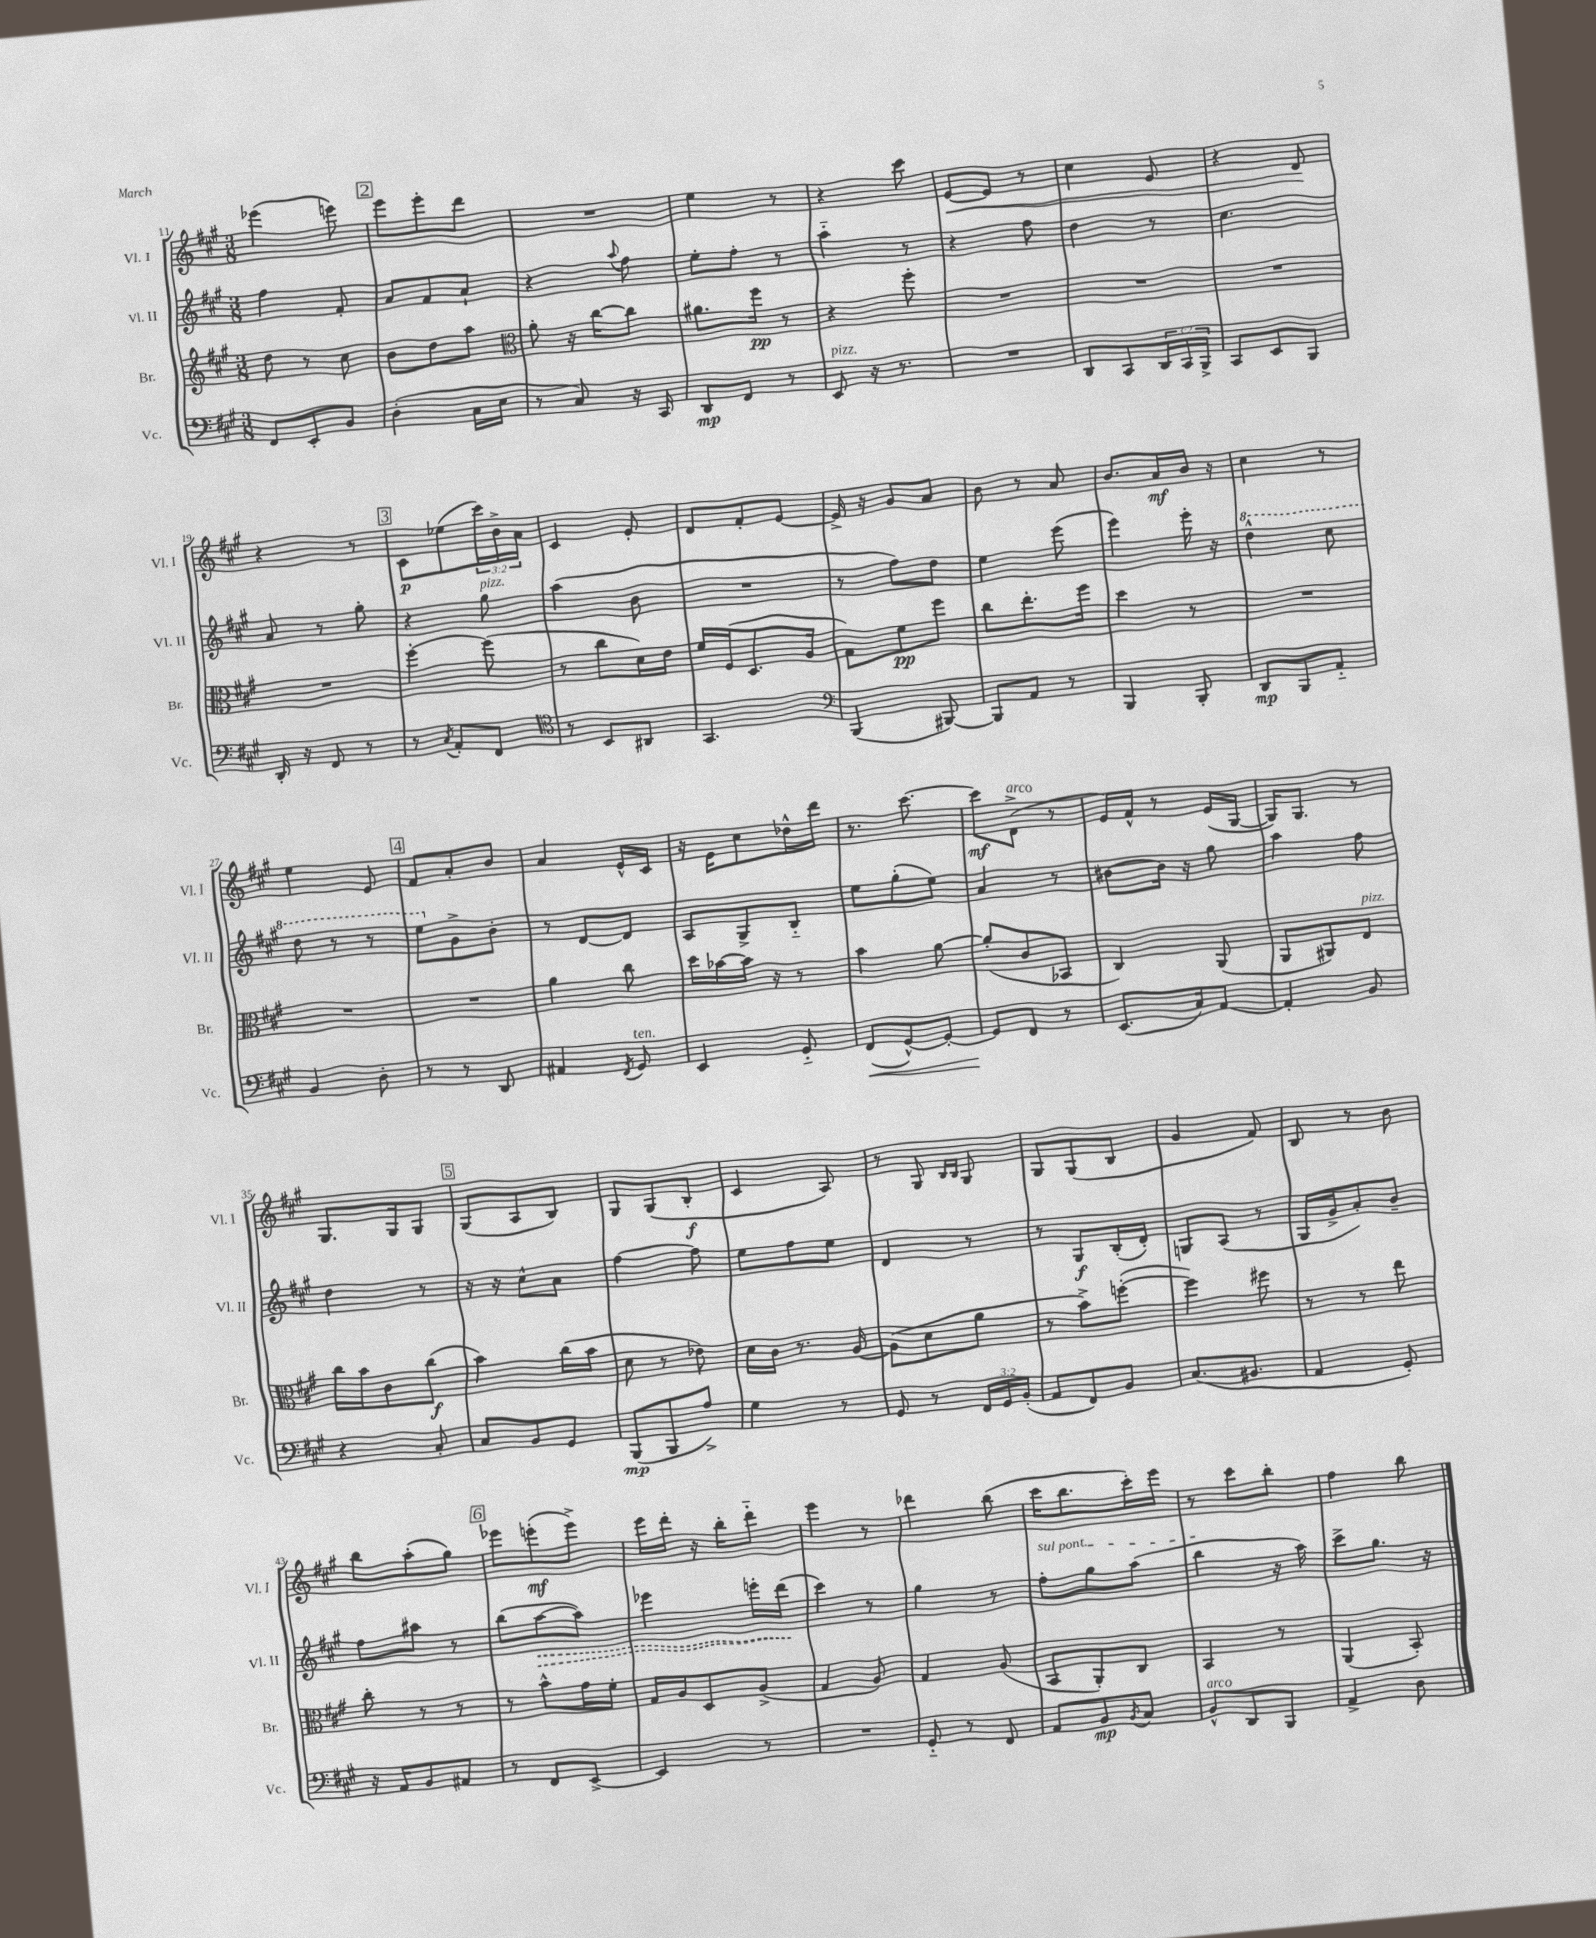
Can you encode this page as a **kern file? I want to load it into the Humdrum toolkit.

**kern	**dynam	**kern	**dynam	**kern	**dynam	**kern	**dynam
*part4	*part4	*part3	*part3	*part2	*part2	*part1	*part1
*staff4	*staff4	*staff3	*staff3	*staff2	*staff2	*staff1	*staff1
*I"Vc.	*	*I"Br.	*	*I"Vl. II	*	*I"Vl. I	*
*I'Vc.	*	*I'Br.	*	*I'Vl. II	*	*I'Vl. I	*
*clefF4	*	*clefG2	*	*clefG2	*	*clefG2	*
*k[f#c#g#]	*	*k[f#c#g#]	*	*k[f#c#g#]	*	*k[f#c#g#]	*
*M3/8	*	*M3/8	*	*M3/8	*	*M3/8	*
=11	=11	=11	=11	=11	=11	=11	=11
8FF#/L	.	8dd\	.	4ff#\	.	(4eee-X\	.
8EE'/	.	8r	.	.	.	.	.
8BB/J	.	8cc#\	.	8f#'/	.	8eeen\)	.
!!LO:REH:place=s1:t=2
=12	=12	=12	=12	=12	=12	=12	=12
(4D'\	.	8b\L	.	8a/L	.	8eee\L	.
.	.	8dd\	.	8f#/	.	8eee'\	.
16C#\LL	.	8aa\J	.	8a`/J	.	8ddd\J	.
16E\JJ	.	.	.	.	.	.	.
=13	=13	=13	=13	=13	=13	=13	=13
*	*	*clefC3	*	*	*	*	*
8r	.	8a'\	.	4r	.	4.r	.
8C#/)	.	16r	.	.	.	.	.
.	.	[16cc#\KL	.	.	.	.	.
.	.	.	.	8qqaa/	.	.	.
16r	.	8cc#\J]	.	8ff#\	.	.	.
16CC#/	.	.	.	.	.	.	.
=14	=14	=14	=14	=14	=14	=14	=14
8DD/L	mp	8.a#X\L	.	8ee'\L	.	4ee\	.
8FF#/J	.	.	.	8ff#'\J	.	.	.
.	.	16ff#\Jk	pp	.	.	.	.
8r	.	8r	.	8r	.	8r	.
=15	=15	=15	=15	=15	=15	=15	=15
!LO:TX:a:i:t=pizz.	!	!	!	!	!	!	!
8EE/	.	4r	.	4aa\	.	4r	.
16r	.	.	.	.	.	.	.
8.r	.	.	.	.	.	.	.
.	.	8ff#'\	.	8r	.	8ccc#\	.
=16	=16	=16	=16	=16	=16	=16	=16
!	!	!	!	!	!	!	!LO:HP:b
4.r	.	4.r	.	4r	.	[8e/L	<
.	.	.	.	.	.	8e/J]	.
.	.	.	.	8ff#\	.	8r	.
=17	=17	=17	=17	=17	=17	=17	=17
8DD/L	.	4.r	.	4dd\	.	4cc#\	.
8CC#/	.	.	.	.	.	.	.
24DD/L	.	.	.	8r	.	8e/	.
24CC#/	.	.	.	.	.	.	.
24BBB^/JJ	.	.	.	.	.	.	.
=18	=18	=18	=18	=18	=18	=18	=18
8CC#/L	.	4.r	.	4.cc#\	.	4r	.
8EE/	.	.	.	.	.	.	.
8BBB/J	.	.	.	.	.	8d/	.
.	.	.	.	.	.	.	[
!!LO:LB:g=z
=19	=19	=19	=19	=19	=19	=19	=19
16DD'/	.	4.r	.	8a/	.	4r	.
16r	.	.	.	.	.	.	.
8FF#/	.	.	.	8r	.	.	.
8r	.	.	.	8gg#'\	.	8r	.
!!LO:REH:place=s1:t=3
=20	=20	=20	=20	=20	=20	=20	=20
8r	.	[4ff#'\	.	4r	.	8c#\L	p
8qC#/	.	.	.	.	.	.	.
8AA'/L	.	.	.	.	.	(8ee-X\	.
!	!	!	!	!LO:TX:a:i:t=pizz.	!	!	!
8FF#/J	.	(8ff#\]	.	8gg#\	.	24ccc#\L)	.
.	.	.	.	.	.	24b^\	.
.	.	.	.	.	.	24a\JJ	.
=21	=21	=21	=21	=21	=21	=21	=21
*clefC4	*	*	*	*	*	*	*
8r	.	8r	.	(4aa\	.	4c#/	.
8BB/L	.	8cc#\L	.	.	.	.	.
8AA#X/J	.	16d\L)	.	8b\	.	8e'/	.
.	.	16e\JJ	.	.	.	.	.
=22	=22	=22	=22	=22	=22	=22	=22
4.GG#/	.	16f#/LL	.	4.r	.	8d/L	.
.	.	(16F#/J	.	.	.	.	.
.	.	8.D/	.	.	.	8f#'/	.
.	.	.	.	.	.	[8e/J	.
.	.	16A/Jk	.	.	.	.	.
=23	=23	=23	=23	=23	=23	=23	=23
*clefF4	*	*	*	*	*	*	*
(4BBB/	.	8G#\L)	.	8r	.	16e^/]	.
.	.	.	.	.	.	16r	.
.	.	8f#\	pp	8ff#\L)	.	8g#/L	.
[8BBB#X/)	.	8ff#\J	.	8dd\J	.	8a/J	.
=24	=24	=24	=24	=24	=24	=24	=24
8BBB#/L]	.	8cc#\L	.	4ee\	.	8b\	.
8AA/J	.	8.ee'\	.	.	.	8r	.
8r	.	.	.	(8eee\	.	8a/	.
.	.	16ff#\Jk	.	.	.	.	.
=25	=25	=25	=25	=25	=25	=25	=25
4BBB/	.	4dd\	.	4eee\)	.	8.b/L	.
.	.	.	.	.	.	16a/L	mf
8BBB'/	.	8r	.	16eee'\	.	16b/JJ	.
.	.	.	.	16r	.	16r	.
=26	=26	=26	=26	=26	=26	=26	=26
*	*	*	*	*8va	*	*	*
8DD/L	mp	4.r	.	4ddd^^\	.	4cc#\	.
8BBB/	.	.	.	.	.	.	.
8AA/J	.	.	.	8ccc#\	.	8r	.
!!LO:LB:g=z
=27	=27	=27	=27	=27	=27	=27	=27
4BB/	.	4.r	.	8ddd\	.	4ee\	.
.	.	.	.	8r	.	.	.
8D'\	.	.	.	8r	.	8e/	.
!!LO:REH:place=s1:t=4
=28	=28	=28	=28	=28	=28	=28	=28
8r	.	4.r	.	8eee\L	.	8f#/L	.
*	*	*	*	*X8va	*	*	*
8r	.	.	.	8g#^\	.	8a'/	.
8DD/	.	.	.	8b'\J	.	8b/J	.
=29	=29	=29	=29	=29	=29	=29	=29
4AA#X/	.	4a\	.	8r	.	4a/	.
.	.	.	.	[8d/L	.	.	.
8qFF#/	.	.	.	.	.	.	.
!LO:TX:a:i:t=ten.	!	!	!	!	!	!	!
8GG#/	.	8cc#\	.	8d/J]	.	16e^^/LL	.
.	.	.	.	.	.	16c#/JJ	.
=30	=30	=30	=30	=30	=30	=30	=30
4EE/	.	16dd\LL	.	8A/L	.	16r	.
.	.	[16b-X\	.	.	.	16e\KL	.
.	.	16b-\JJ]	.	8G#^/	.	8cc#\	.
.	.	16r	.	.	.	.	.
8GG#/	.	8r	.	8B/J	.	16dd-X^^\L	.
.	.	.	.	.	.	16ddd\JJ	.
=31	=31	=31	=31	=31	=31	=31	=31
!	!LO:HP:b	!	!	!	!	!	!
(8FF#/L	<	4b\	.	8ee\L	.	8.r	.
[8GG#^^/)	.	.	.	(8gg#'\	.	.	.
.	.	.	.	.	.	[8.ccc#\	.
8GG#'/J_	.	[8a\	.	8ee\J)	.	.	.
=32	=32	=32	=32	=32	=32	=32	=32
8GG#/L]	.	(8a'/L]	.	4a/	.	8ccc#\L]	mf
!	!	!	!	!	!	!LO:TX:a:i:t=arco	!
8FF#/J	[	8c#/	.	.	.	(8d^\J	.
8r	.	8BB-X/J	.	8r	.	8r	.
=33	=33	=33	=33	=33	=33	=33	=33
(8.EE/L	.	4C#/)	.	[8b#X\L	.	16e/LL)	.
.	.	.	.	.	.	16f#^^/JJ	.
.	.	.	.	16b#\Jk]	.	8r	.
16C#/k)	.	.	.	16r	.	.	.
[8AA/J	.	(8AA/	.	8gg#\	.	(16e/LL	.
.	.	.	.	.	.	[16G#/JJ	.
=34	=34	=34	=34	=34	=34	=34	=34
4AA'/]	.	8AA/L	.	4aa\	.	16G#/KL])	.
.	.	.	.	.	.	8.G#/J	.
.	.	8AA#X/)	.	.	.	.	.
!	!	!LO:TX:a:i:t=pizz.	!	!	!	!	!
8BB/	.	8E/J	.	8ff#\	.	8r	.
!!LO:LB:g=z
=35	=35	=35	=35	=35	=35	=35	=35
4r	.	16cc#\LL	.	4dd\	.	8.G#/L	.
.	.	16b\J	.	.	.	.	.
.	.	8c#\	.	.	.	.	.
.	.	.	.	.	.	16G#/k	.
8C#'/	.	(8cc#\J	f	8r	.	8G#/J	.
!!LO:REH:place=s1:t=5
=36	=36	=36	=36	=36	=36	=36	=36
8C#/L	.	4b\)	.	16r	.	(8G#/L	.
.	.	.	.	16r	.	.	.
8BB/	.	.	.	8cc#^^\L	.	8A/	.
8GG#/J	.	(16cc#\LL	.	8a\J	.	8B/J)	.
.	.	16b\JJ	.	.	.	.	.
=37	=37	=37	=37	=37	=37	=37	=37
(8BBB/L	mp	8d\	.	[4ff#\	.	8G#/L	.
8BBB/	.	8r	.	.	.	(8G#/	.
8A^/J)	.	8e-X\)	.	8ff#\]	.	8B'/J	f
=38	=38	=38	=38	=38	=38	=38	=38
4G#\	.	16d\LL	.	8ee\L	.	4c#/	.
.	.	16c#\JJ	.	.	.	.	.
.	.	8.r	.	8ff#\	.	.	.
8r	.	.	.	8ee\J	.	8A/)	.
.	.	[16A/	.	.	.	.	.
=39	=39	=39	=39	=39	=39	=39	=39
8GG#/	.	(8A\L]	.	4d/	.	8r	.
8r	.	8d\	.	.	.	8G#/	.
.	.	.	.	.	.	16qqB/LL	.
.	.	.	.	.	.	16qqB/JJ	.
24FF#/LL	.	8a\J	.	8r	.	8G#/	.
24GG#/	.	.	.	.	.	.	.
(24BB'/JJ	.	.	.	.	.	.	.
=40	=40	=40	=40	=40	=40	=40	=40
8AA/L	.	8r	.	8r	.	8G#/L	.
8FF#/)	.	8b^\L)	.	8G#/L	f	(8G#/	.
8BB/J	.	([8ffn'\J	.	(16B'/L	.	8B/J	.
.	.	.	.	16d'/JJ)	.	.	.
=41	=41	=41	=41	=41	=41	=41	=41
(8.C#/L	.	4ff\])	.	8Gn/L	.	4g#/	.
.	.	.	.	(8A/J	.	.	.
8.BB#X/J	.	.	.	.	.	.	.
.	.	8ff#X\	.	8r	.	8f#/)	.
=42	=42	=42	=42	=42	=42	=42	=42
4AA/	.	8r	.	16G#/LL	.	8B/	.
.	.	.	.	16g#^/J	.	.	.
.	.	8r	.	8a'/)	.	8r	.
8GG#'/)	.	8ee\	.	8b~/J	.	8b\	.
!!LO:LB:g=z
=43	=43	=43	=43	=43	=43	=43	=43
16r	.	8cc#'\	.	8ff#\L	.	8bb\L	.
16AA/KL	.	.	.	.	.	.	.
8BB/	.	8r	.	8aa#X\J	.	(8aa'\	.
8AA#X/J	.	8r	.	8r	.	8gg#\J)	.
!!LO:REH:place=s1:t=6
=44	=44	=44	=44	=44	=44	=44	=44
8r	.	8r	.	(8bb\L	.	8eee-X\L	.
!	!	!	!	!	!LO:HP:b	!	!
8FF#/L	.	8b^^\L	.	[8aa\	>	(8eeen'\	mf
[8EE^/J	.	16g#\L	.	8aa\J])	.	8eee^\J)	.
.	.	16f#'\JJ	.	.	.	.	.
=45	=45	=45	=45	=45	=45	=45	=45
4EE/]	.	16G#/LL	.	4eee-X\	.	16eee\LL	.
.	.	16A/J	.	.	.	16ddd'\JJ	.
.	.	8D/	.	.	.	16r	.
.	.	.	.	.	.	16bb'\KL	.
8r	.	(8A^/J	.	16eeen'\LL	.	8ddd\J	.
.	.	.	.	(16ddd\JJ	.	.	.
.	.	.	.	.	]	.	.
=46	=46	=46	=46	=46	=46	=46	=46
4.r	.	4G#/	.	4ccc#\)	.	4eee\	.
.	.	8A/)	.	8r	.	8r	.
=47	=47	=47	=47	=47	=47	=47	=47
8GG#/	.	4G#/	.	4gg#\	.	4ddd-X\	.
8r	.	.	.	.	.	.	.
8FF#/	.	(8A/	.	8r	.	(8bb\	.
=48	=48	=48	=48	=48	=48	=48	=48
!	!	!	!	!LO:TX:a:i:t=sul pont.	!	!	!
8AA/L	.	8BB/L	.	8ff#'\L	.	16ccc#\KL	.
.	.	.	.	.	.	8.bb\	.
8BB/	mp	8AA'/)	.	8gg#\	.	.	.
8qBB/	.	.	.	.	.	.	.
8C#/J	.	8C#/J	.	(8aa\J	.	16ccc#'\L)	.
.	.	.	.	.	.	16eee\JJ	.
=49	=49	=49	=49	=49	=49	=49	=49
!LO:TX:a:i:t=arco	!	!	!	!	!	!	!
8BB^^/L	.	4BB/	.	4bb\	.	8r	.
8DD/	.	.	.	.	.	8ccc#\L	.
8BBB/J	.	8r	.	16r	.	8bb'\J	.
.	.	.	.	16aa\)	.	.	.
=50	=50	=50	=50	=50	=50	=50	=50
4AA^/	.	(4AA/	.	8ccc#^\L	.	4ff#\	.
.	.	.	.	8.gg#\J	.	.	.
8D\	.	8BB'/)	.	.	.	8bb\	.
.	.	.	.	16r	.	.	.
==	==	==	==	==	==	==	==
*-	*-	*-	*-	*-	*-	*-	*-
